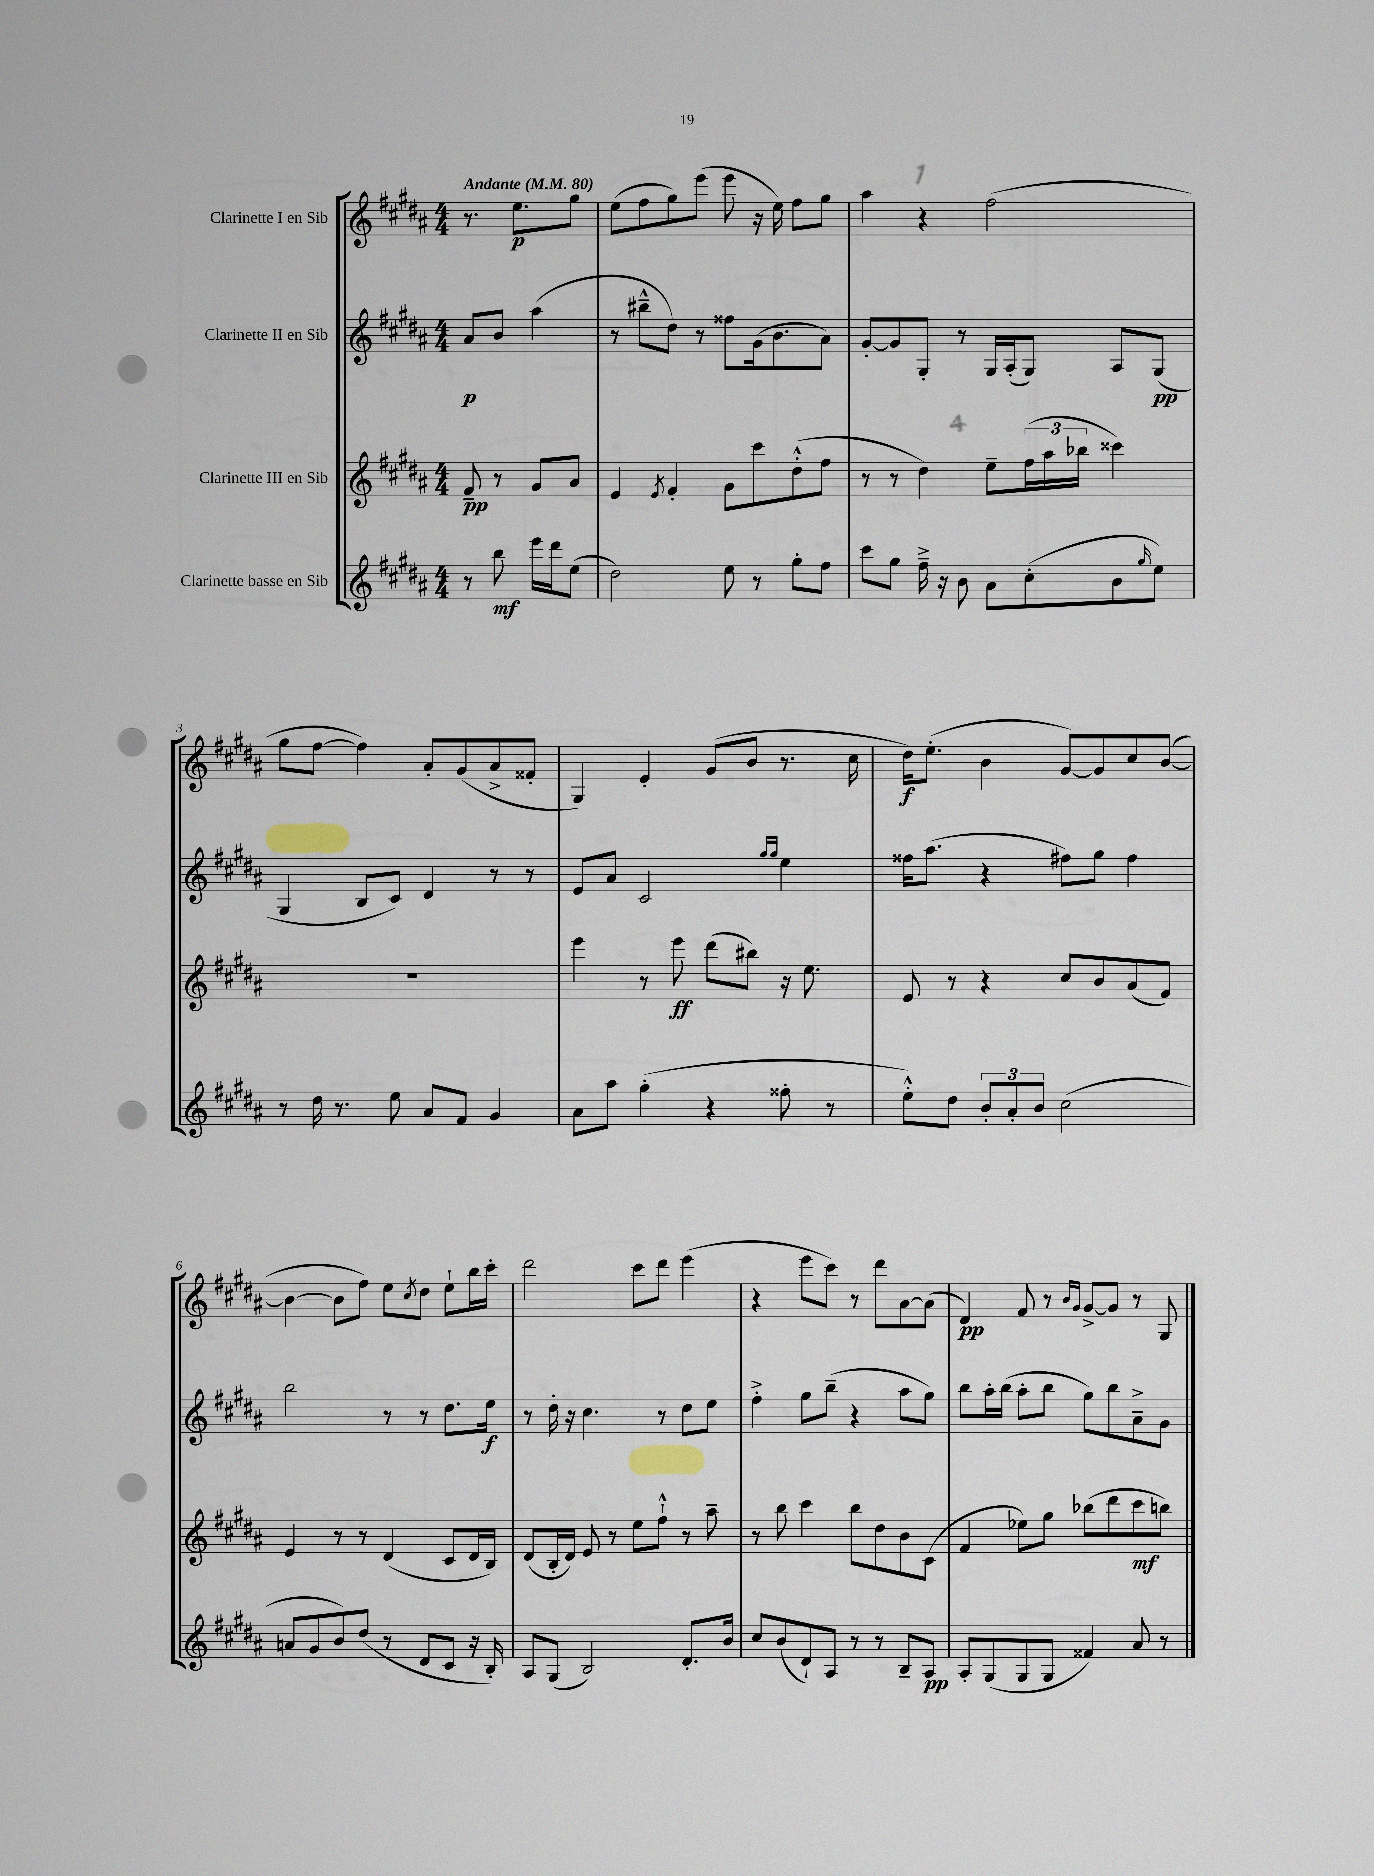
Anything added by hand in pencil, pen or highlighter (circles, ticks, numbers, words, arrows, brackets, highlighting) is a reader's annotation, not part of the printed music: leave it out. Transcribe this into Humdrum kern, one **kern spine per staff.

**kern	**dynam	**kern	**dynam	**kern	**dynam	**kern	**dynam
*part4	*part4	*part3	*part3	*part2	*part2	*part1	*part1
*staff4	*staff4	*staff3	*staff3	*staff2	*staff2	*staff1	*staff1
*I"Clarinette basse en Sib	*	*I"Clarinette III en Sib	*	*I"Clarinette II en Sib	*	*I"Clarinette I en Sib	*
*clefG2	*	*clefG2	*	*clefG2	*	*clefG2	*
*k[f#c#g#d#a#]	*	*k[f#c#g#d#a#]	*	*k[f#c#g#d#a#]	*	*k[f#c#g#d#a#]	*
*M4/4	*	*M4/4	*	*M4/4	*	*M4/4	*
*MM80	*	*MM80	*	*MM80	*	*MM80	*
=	=	=	=	=	=	=	=
!	!	!	!	!	!	!LO:TX:a:B:t=Andante	!
8r	.	8f#~/	pp	8a#/L	p	8.r	.
8bb\	mf	8r	.	8b/J	.	.	.
.	.	.	.	.	.	8.ee\L	p
16eee\LL	.	8g#/L	.	(4aa#\	.	.	.
16ddd#\J	.	.	.	.	.	.	.
(8ee\J	.	8a#/J	.	.	.	8gg#\J	.
=1	=1	=1	=1	=1	=1	=1	=1
2dd#\)	.	4e/	.	8r	.	(8ee\L	.
.	.	.	.	8bb#X~^^\L	.	8ff#\	.
.	.	8qe/	.	.	.	.	.
.	.	4f#'/	.	8dd#\J)	.	8gg#\)	.
.	.	.	.	8r	.	(8eee\J	.
8ee\	.	8g#\L	.	8ff##X\L	.	8eee\	.
8r	.	8ccc#\	.	(16g#\k	.	16r	.
.	.	.	.	8.b\	.	16ee\)	.
8gg#'\L	.	(8dd#'^^\	.	.	.	8ff#\L	.
8ff#\J	.	8ff#\J	.	8a#\J)	.	8gg#\J	.
=2	=2	=2	=2	=2	=2	=2	=2
8ccc#\L	.	8r	.	[8g#'/L	.	4aa#\	.
8gg#\J	.	8r	.	8g#/]	.	.	.
16ff#~^\	.	4dd#\)	.	8G#'/J	.	4r	.
16r	.	.	.	.	.	.	.
8b\	.	.	.	8r	.	.	.
8a#\L	.	8ee~\L	.	16G#/LL	.	(2ff#\	.
.	.	.	.	(16A#'/J	.	.	.
(8cc#'\	.	(24ff#\L	.	8G#/J)	.	.	.
.	.	24aa#\	.	.	.	.	.
.	.	24bb-X\JJ	.	.	.	.	.
8b\	.	4ccc##X\)	.	8A#/L	.	.	.
16qqgg#/	.	.	.	.	.	.	.
8ee\J)	.	.	.	(8G#/J	pp	.	.
!!LO:LB:g=z
=3	=3	=3	=3	=3	=3	=3	=3
8r	.	1r	.	4G#/	.	8gg#\L	.
16dd#\	.	.	.	.	.	[8ff#\J	.
8.r	.	.	.	.	.	.	.
.	.	.	.	8B/L	.	4ff#\])	.
8ee\	.	.	.	8c#/J)	.	.	.
8a#/L	.	.	.	4d#/	.	8a#'/L	.
8f#/J	.	.	.	.	.	(8g#/	.
4g#/	.	.	.	8r	.	8a#^/	.
.	.	.	.	8r	.	8f##X'/J	.
=4	=4	=4	=4	=4	=4	=4	=4
8a#\L	.	4eee\	.	8e/L	.	4G#/)	.
8aa#\J	.	.	.	8a#/J	.	.	.
(4gg#'\	.	8r	.	2c#/	.	4e'/	.
.	.	8eee\	ff	.	.	.	.
4r	.	(8ddd#\L	.	.	.	(8g#/L	.
.	.	8bb#X\J)	.	.	.	8b/J	.
.	.	.	.	16qqgg#/LL	.	.	.
.	.	.	.	16qqgg#/JJ	.	.	.
8ff##X'\	.	16r	.	4ee\	.	8.r	.
.	.	8.ee\	.	.	.	.	.
8r	.	.	.	.	.	.	.
.	.	.	.	.	.	16cc#\	.
=5	=5	=5	=5	=5	=5	=5	=5
8ee'^^\L)	.	8e/	.	16ff##X\KL	.	16dd#\KL)	f
.	.	.	.	(8.aa#\J	.	(8.ee'\J	.
8dd#\J	.	8r	.	.	.	.	.
12b'/L	.	4r	.	4r	.	4b\	.
12a#'/	.	.	.	.	.	.	.
12b/J	.	.	.	.	.	.	.
(2cc#\	.	8cc#/L	.	8ff#X\L)	.	[8g#/L)	.
.	.	8b/	.	8gg#\J	.	8g#/]	.
.	.	(8a#/	.	4ff#\	.	8cc#/	.
.	.	8f#/J)	.	.	.	([8b/J	.
!!LO:LB:g=z
=6	=6	=6	=6	=6	=6	=6	=6
8an/L	.	4e/	.	2bb\	.	4b\_	.
8g#/	.	.	.	.	.	.	.
8b/)	.	8r	.	.	.	8b\L]	.
(8dd#/J	.	8r	.	.	.	8ff#\J)	.
8r	.	(4d#/	.	8r	.	8ee\L	.
.	.	.	.	.	.	8qcc#/	.
8d#/L	.	.	.	8r	.	8dd#\J	.
8c#/J	.	8c#/L	.	8.dd#\L	.	8ee`\L	.
16r	.	16d#/L	.	.	.	16bb\L	.
16B'/)	.	16B/JJ)	.	16ee\Jk	f	16ccc#'\JJ	.
=7	=7	=7	=7	=7	=7	=7	=7
8A#/L	.	(8d#/L	.	8r	.	2ddd#\	.
(8G#/J	.	16B'/L	.	16dd#'\	.	.	.
.	.	16d#/JJ)	.	16r	.	.	.
2B/)	.	8e/	.	4.cc#\	.	.	.
.	.	8r	.	.	.	.	.
.	.	8ee\L	.	.	.	8ccc#\L	.
.	.	8ff#`^^\J	.	8r	.	8ddd#\J	.
8.d#'/L	.	8r	.	8dd#\L	.	(4eee\	.
.	.	8aa#~\	.	8ee\J	.	.	.
16b/Jk	.	.	.	.	.	.	.
=8	=8	=8	=8	=8	=8	=8	=8
8cc#/L	.	8r	.	4ff#'^\	.	4r	.
(8b/	.	8bb\	.	.	.	.	.
8d#`/)	.	4ccc#\	.	8gg#\L	.	8eee\L	.
8A#/J	.	.	.	(8bb~\J	.	8ccc#\J)	.
8r	.	8bb\L	.	4r	.	8r	.
8r	.	8dd#\	.	.	.	8ddd#\L	.
8B~/L	.	8b\	.	8aa#\L	.	[8a#\	.
8A#/J	pp	(8c#\J	.	8gg#\J)	.	(8a#\J]	.
=9	=9	=9	=9	=9	=9	=9	=9
8A#'/L	.	4f#/	.	8bb\L	.	4d#/)	pp
(8G#/	.	.	.	16aa#'\L	.	.	.
.	.	.	.	(16bb\JJ	.	.	.
8G#/	.	8ee-X\L)	.	8aa#'\L	.	8f#/	.
8G#/J	.	8gg#\J	.	8bb\J	.	8r	.
.	.	.	.	.	.	16qqb/LL	.
.	.	.	.	.	.	16qqg#/JJ	.
4f##X/)	.	(8bb-X\L	.	8gg#\L)	.	[8g#^/L	.
.	.	8ddd#\	.	8bb\	.	8g#/J]	.
8a#/	.	8ccc#\	mf	8a#~^\	.	8r	.
8r	.	8bbn\J)	.	8g#\J	.	8G#/	.
==	==	==	==	==	==	==	==
*-	*-	*-	*-	*-	*-	*-	*-
